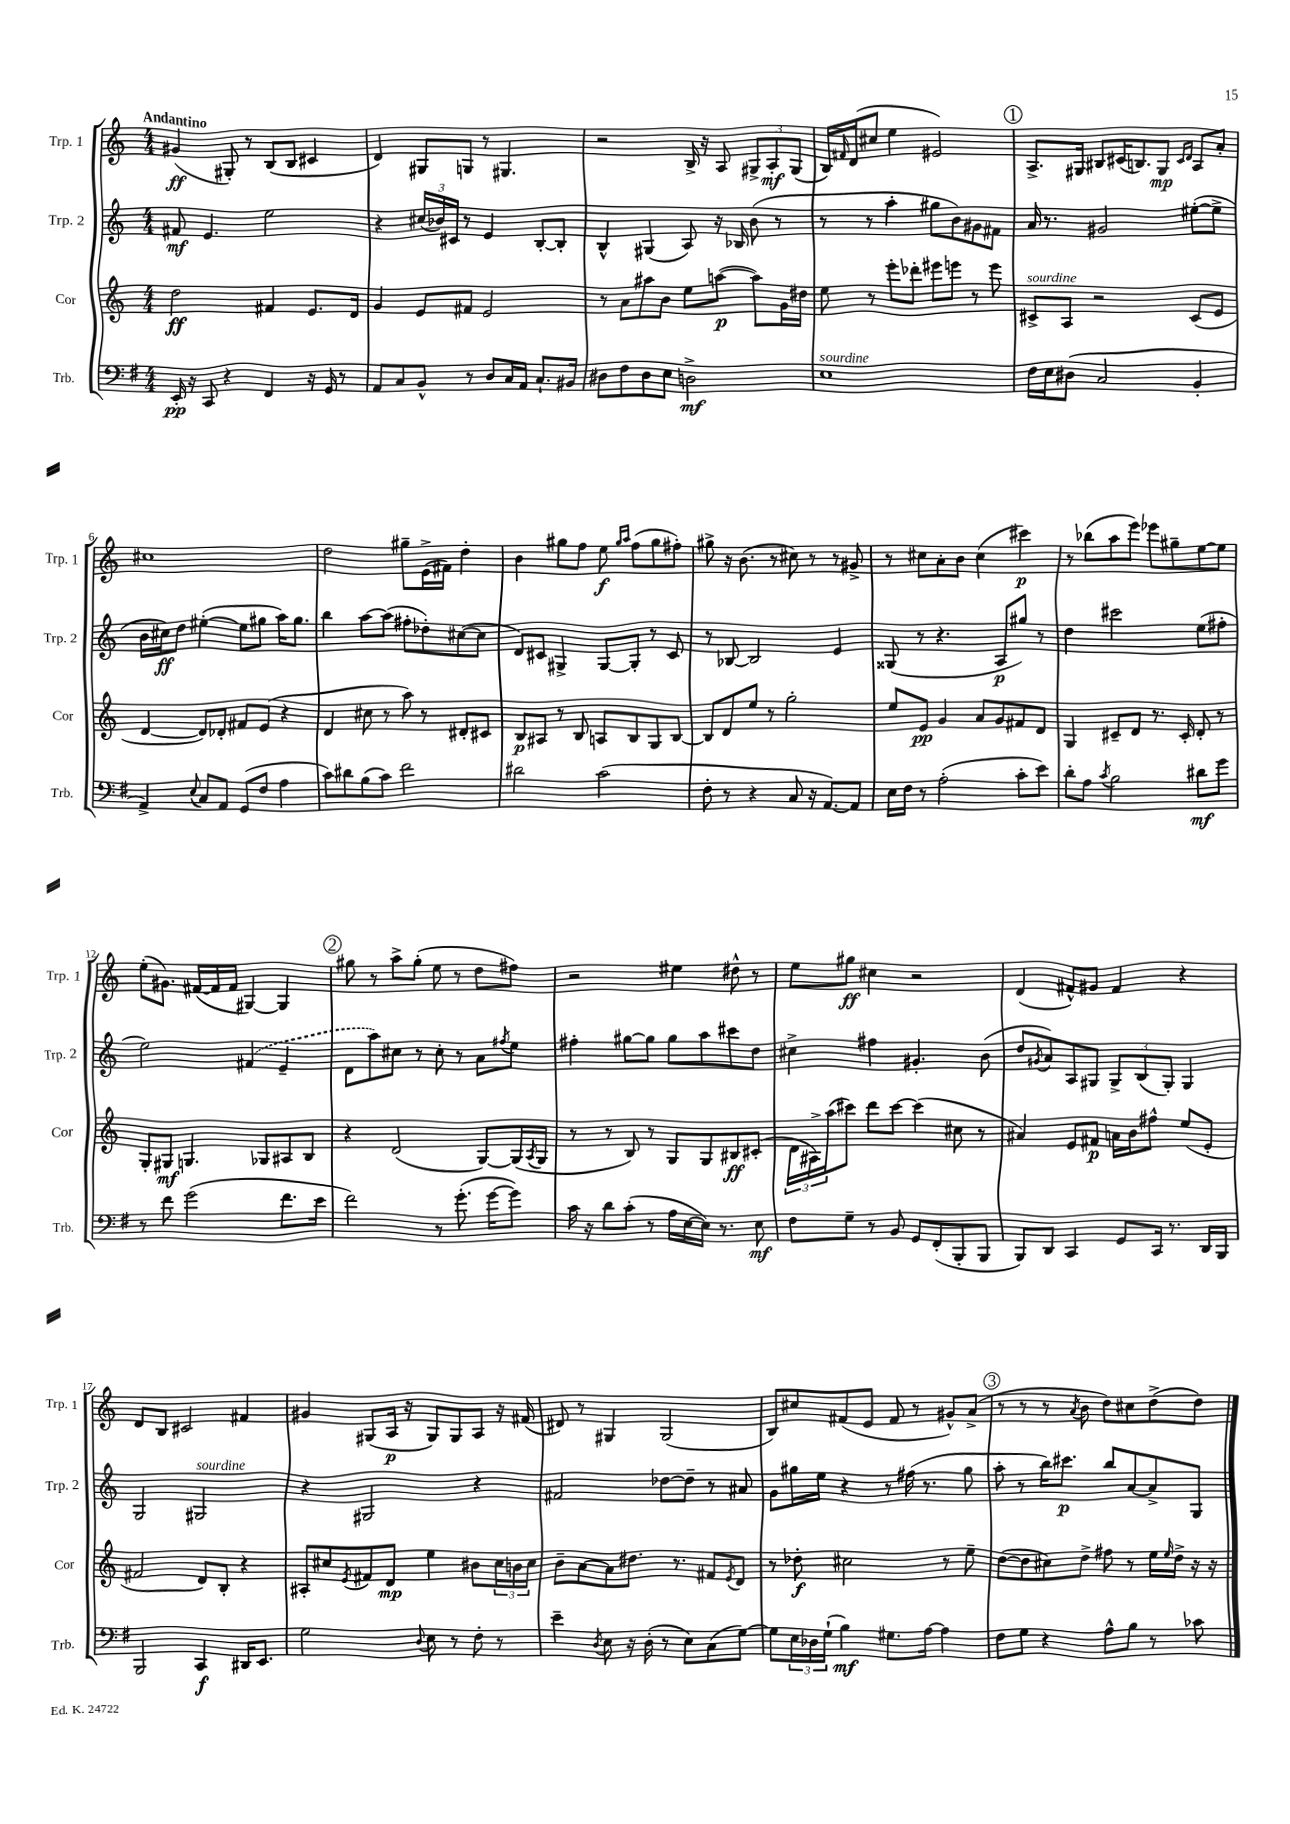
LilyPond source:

<<
\new StaffGroup <<
\new Staff = "s0" \with { instrumentName = "Trp. 1" shortInstrumentName = "Trp. 1" } {
    \clef treble \key c \major \numericTimeSignature \time 4/4 \tempo "Andantino"
    gis'4\ff( gis8-.) r8 b8( b8 cis'4 |
    d'4) gis8 g8 r8 gis4. |
    r2 b16-> r16 a8 \tuplet 3/2 { gis8-> a8-.\mf gis8( } |
    b16) \grace { fis'16 } d'16( cis''8 e''4 eis'2) |
    \mark \markup { \circle "1" } a8.-> gis16 bis8 cis'16( b8.) gis8\mp \grace { cis'16 d'16 } a8 a'8-. |
    cis''1 |
    d''2 gis''8-- e'16->( fis'16) d''4-. |
    b'4 gis''8 f''8 e''8\f \grace { gis''16 a''16 } f''8( gis''8 fis''8-.) |
    gis''8-> r16 b'8.( r8 cis''8) r8 r8 gis'8-> |
    r8 cis''8 a'8-. b'8 cis''4( cis'''4\p) |
    r8 bes''8( a''8 e'''8) ees'''8 gis''8-- e''8~ e''8 |
    e''8-.( gis'8.) fis'16~( fis'16 fis'16 gis4~) gis4 |
    \mark \markup { \circle "2" } gis''8 r8 a''8-> gis''8-.( e''8 r8 d''8 fis''8) |
    r2 eis''4 dis''8-^ r8 |
    e''8 gis''8\ff cis''4 r2 |
    d'4( fis'8-^) gis'8 fis'4 r4 |
    d'8 b8 cis'2 fis'4 |
    gis'4 gis8( a16\p r16 gis8) gis8 a8 r16 fis'16( |
    dis'8) r8 gis4 gis2( |
    b8) cis''8 fis'8( e'8 fis'8 r8 gis'8-^) a'8->( |
    \mark \markup { \circle "3" } r8 r8 r8 \acciaccatura { a'8 } b'8 d''8) cis''8 d''8->( d''8) \bar "|." |
}
\new Staff = "s1" \with { instrumentName = "Trp. 2" shortInstrumentName = "Trp. 2" } {
    \clef treble \key c \major \numericTimeSignature \time 4/4
    fis'8\mf e'4. e''2 |
    r4 \tuplet 3/2 { cis''16( bes'16) cis'16 } r8 e'4 b8~-. b8-. |
    b4-^ gis4( a8) r16 bes16 b'8( r8 |
    r8 r8 a''4-. gis''8 b'8) gis'8 fis'8 |
    \mark \markup { \circle "1" } a'16 r8. gis'2 eis''8~-.( eis''8-> |
    b'16 cis''16\ff) d''8 eis''4~-.( eis''8 gis''8 a''16) gis''8. |
    b''4 a''8~ a''8( fis''8-. des''8-.) cis''8~( cis''8 |
    d'8) cis'8 gis4-> gis8~ gis8-. r8 cis'8 |
    r8 bes8~ bes2 e'4 |
    gisis8( r8 r4. a8\p gis''8) r8 |
    d''4 cis'''2 e''8( fis''8-. |
    e''2) \once \slurDashed fis'4( e'4-- |
    \mark \markup { \circle "2" } d'8 a''8) cis''8 r8 cis''8-. r8 a'8 \acciaccatura { fis''8 } e''8 |
    fis''4-. gis''8~ gis''8 gis''8 a''8 cis'''8 d''8 |
    cis''4-> fis''4 gis'4.-. b'8( |
    d''8 \acciaccatura { gis'8 } a'8) a8 gis8 \tuplet 3/2 { gis8-> b8( gis8-.) } gis4 |
    g2 gis2^\markup { \italic "sourdine" } |
    r4 gis2 r4 |
    fis'2 des''8~ des''8-- r8 ais'8 |
    g'8 gis''16 e''16 r4 r8 fis''16( r8. gis''8 |
    \mark \markup { \circle "3" } a''8-. r8 b''16) cis'''8.\p b''8 a'8~ a'8-> g8 \bar "|." |
}
\new Staff = "s2" \with { instrumentName = "Cor" shortInstrumentName = "Cor" } {
    \clef treble \key c \major \numericTimeSignature \time 4/4
    d''2\ff fis'4 e'8. d'16 |
    g'4 e'8 fis'8 e'2 |
    r8 a'8 ais''8 b'8 e''8 a''8~\p( a''8) g'16 dis''16 |
    e''8 r8 e'''8-. des'''8-. eis'''8 e'''8 r8 e'''8 |
    \mark \markup { \circle "1" } cis'8->^\markup { \italic "sourdine" } a8 r2 cis'8( e'8 |
    d'4~ d'8) des'8-. fis'8 e'8( r4 |
    d'4 cis''8 r8 a''8) r8 dis'8-. cis'8 |
    b8\p ais8 r8 b8 a8 b8 g8 b8~ |
    b8 d'8 e''8 r8 g''2-. |
    e''8 e'8\pp g'4 a'8 g'8 fis'8 d'8 |
    g4 cis'8-- d'8 r8. cis'16-. d'8-. r8 |
    g8-. gis8\mf g4. ges8 ais8 b8 |
    \mark \markup { \circle "2" } r4 d'2( g8~) g16( \acciaccatura { a8 } g16 |
    r8 r8 b8) r8 g8 g8 bis8\ff cis'8-.( |
    \tuplet 3/2 { d'16 ais16->) a''16( } cis'''8) d'''8 cis'''8~ cis'''4( cis''8 r8 |
    ais'4) e'8 fis'8\p a'16 b'16 fis''8-^ e''8( e'8-. |
    fis'2 d'8) b8-. r4 |
    ais8-. cis''8 \acciaccatura { e'8 } fis'8 d'8\mp e''4 bis'8 \tuplet 3/2 { cis''16 b'16 cis''16 } |
    b'8-- a'8~ a'8 dis''8. r8. fis'8 \acciaccatura { e'8 } d'8 |
    r8 des''8-.\f cis''2 r8 e''8-- |
    \mark \markup { \circle "3" } d''8~( d''8 cis''8) d''8-> fis''8 r8 e''16 \grace { e''16 } d''16-> r16 r16 \bar "|." |
}
\new Staff = "s3" \with { instrumentName = "Trb." shortInstrumentName = "Trb." } {
    \clef bass \key g \major \numericTimeSignature \time 4/4
    e,16-.\pp r16 c,8 r4 fis,4 r16 g,16 r8 |
    a,8 c8 b,8-^ r8 d8 c16 a,16 c8.-! bis,16 |
    dis8 fis8 dis8 e8 d2->\mf |
    e1^\markup { \italic "sourdine" } |
    \mark \markup { \circle "1" } fis16 e16 dis8( c2 b,4-. |
    a,4->) \appoggiatura { e8 } c8 a,8 g,8( fis8 a4 |
    c'8) dis'8 b8( c'8) fis'2 |
    dis'2 c'2( |
    fis8-. r8 r4 c8 r16 a,8.~) a,8 |
    e16 fis16 r8 a2-.( c'8-. e'8) |
    d'8-. a8 \acciaccatura { c'8 } b2 dis'8\mf g'8 |
    r8 fis'8 g'2( fis'8. e'16 |
    \mark \markup { \circle "2" } fis'2) r8 g'8.-.( g'16~ g'8) |
    c'16 r16 d'8 c'8-.( r8 a16 e16~ e16) r8. e8\mf |
    fis8 g8-- r8 b,8 g,8 fis,8-.( b,,8-. b,,8 |
    b,,8) d,8 c,4 g,8 c,16 r8. d,16 b,,16 |
    b,,2 c,4\f dis,16 e,8. |
    g2 \appoggiatura { d8 } e8 r8 fis8-. r8 |
    e'4-- \acciaccatura { d8 } e8 r16 d16-.( r8 e8) c8( g8~) |
    g8 \tuplet 3/2 { e16 des16 g16-!( } b4\mf) gis8. a16~ a4 |
    \mark \markup { \circle "3" } fis8 g8 r4 a8-^ b8 r8 ces'8 \bar "|." |
}
>>
>>
